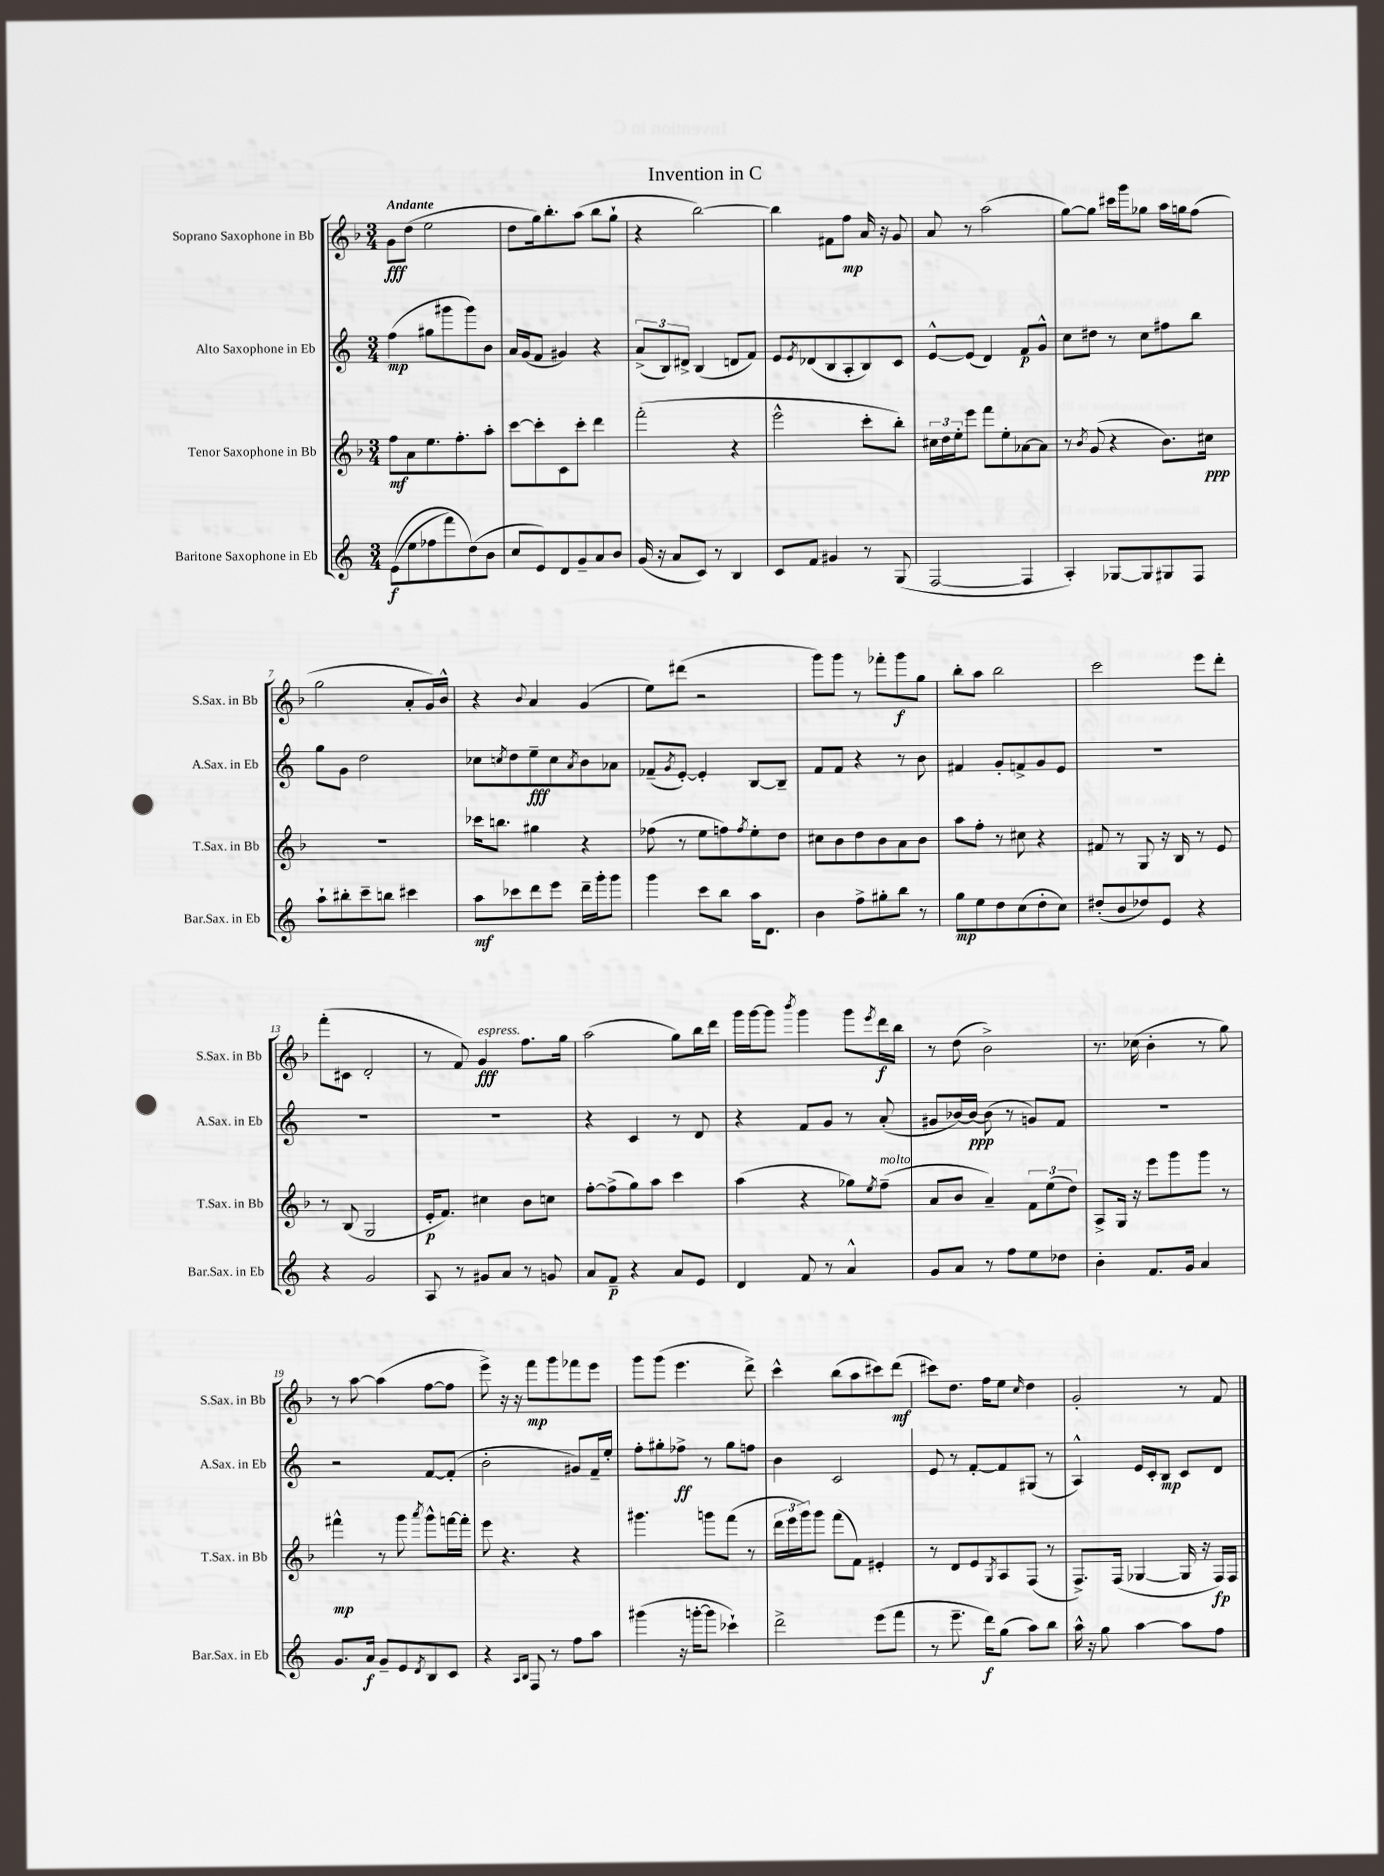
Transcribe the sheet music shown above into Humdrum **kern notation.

**kern	**kern	**kern	**kern
*staff4	*staff3	*staff2	*staff1
*clefG2	*clefG2	*clefG2	*clefG2
*k[]	*k[b-]	*k[]	*k[b-]
*M3/4	*M3/4	*M3/4	*M3/4
&((8e\L	8ff\L	(4ff\	8g\L
8ee\	8a\	.	(8dd\J
8ff-\	8.ee\	8gg#\L	2ee\
8fff\)	.	8ggg#\	.
.	8.ff'\	.	.
(8dd\&)	.	8ggg#\)	.
8b\J	8aa'\J	8b\J	.
=	=	=	=
8cc/L	[8ccc\L	16a/LL	8dd\L
.	.	(16g/J	.
8e/)	8ccc'\]	8f/J	16gg\k)
.	.	.	8.bb-'\
8d/	8c\	4g#/)	.
8g~/	8ccc'\J	.	(8aa\J
8a/	4ddd\	4r	8bb-\L
8b/J	.	.	8gg`\J
=	=	=	=
(16g/	(2fff'\	(12a^/L	4r
16r	.	.	.
.	.	12B/)	.
8a/L	.	.	.
.	.	12d#^/J	.
8c/J)	.	(4B/	[2bb-\)
8r	.	.	.
4B/	4r	8d/L	.
.	.	8f/J)	.
=	=	=	=
8c/L	2eee^^\	8e/L	4bb-\]
.	.	8qe/	.
8f/J	.	(8d-/	.
4g#/	.	8B/	8f#\L
.	.	8A'/	8ff\J
8r	8ccc'\L	8B/)	16a/
.	.	.	16r
(8G/	8bb-'\J)	8c/J	8g/
=	=	=	=
[2F/	24cc#\LL	[8e^^/L	8a/
.	24dd\	.	.
.	24ee'\J	.	.
.	8eee\J	(8e/]J	8r
.	8fff\L	4d/)	(2aa\
.	8ee'\	.	.
4F/]	[8a-\	8f/L	.
.	8a-\]J	8g^^/J	.
=	=	=	=
4A'/)	8r	8cc\L	[8gg\L)
.	8qb-/	.	.
.	(8g/	8dd#\J	8gg\]J
[8G-/L	4r	8r	16ccc#\LL
.	.	.	16ggg\J
8G-/]	.	8cc\L	8gg-\J
8G#/	8.b-\L)	8ff#\	16aa\LL
.	.	.	16gg\J
8F/J	.	8bb\J	(8ff\J
.	16cc#\Jk	.	.
=	=	=	=
8aa`\L	2.r	8gg\L	2gg\
8bb#'\	.	8g\J	.
8ccc~\	.	2dd\	.
8bb\J	.	.	.
4ccc#\	.	.	8a'/L
.	.	.	16g/L)
.	.	.	16b-^^/JJ
=	=	=	=
8aa\L	16ccc-\LK	8cc-\L	4r
.	8.bb\J	.	.
.	.	8qcc/	.
8ccc-\	.	8dd\	.
.	.	.	8qqb-/
8ddd\	4gg#\	8ee~\	4a/
8eee\J	.	8cc\	.
.	.	8qa/	.
16ddd~\LL	4r	8b\	(4g/
16ggg'\J	.	.	.
8ggg\J	.	8a-\J	.
=	=	=	=
4ggg\	(8ff-\	(8f-~/L	8ee\L)
.	.	8qg/	.
.	8r	[8e'/J)	(8ddd#\J
8ccc\L	8ee\L	4e'/]	2r
8bb\J	8ff\)	.	.
.	8qff/	.	.
16aa\LK	8ee'\	[8B/L	.
8.d\J	.	.	.
.	8dd\J	8B~/]J	.
=	=	=	=
4b\	8cc#\L	8f/L	8ggg\L)
.	8b-\	8f/J	8ggg\J
8ff^\L	8dd\	4r	8r
8gg#'\	8b-\	.	8fff-'\L
8bb\J	8a\	8r	8ggg\
8r	8b-\J	8b\	8gg\J
=	=	=	=
8gg\L	8aa\L	4f#/	8bb-'\L
8ee\	8ff'\J	.	8aa\J
8dd\	8r	8g'/L	2bb-\
(8cc\	8cc#\	8f^/	.
8dd'\	4r	8g/	.
8cc\J)	.	8e/J	.
=	=	=	=
(8dd#'/L	8f#/	2.r	2ccc\
8b/	8r	.	.
8dd-/)	8G/	.	.
8e/J	16r	.	.
.	16B-/	.	.
4r	8r	.	8eee\L
.	8e/	.	8ddd'\J
=	=	=	=
4r	8r	2.r	(8fff'\L
.	(8B-/	.	8c#\J
2g/	2G/	.	2d'/
=	=	=	=
8A/	16e'/LK	2.r	8r
.	8.f/J)	.	.
8r	.	.	8f/)
8g#/L	4cc#\	.	4g/
8a/J	.	.	.
8r	8b-\L	.	8.ff\L
8g/	8cc\J	.	.
.	.	.	16gg\Jk
=	=	=	=
8a/L	[8ff'\L	4r	(2aa\
8f~/J	(8ff^\]	.	.
4r	8gg\)	4c/	.
.	8aa\J	.	.
8a/L	4ccc\	8r	8gg\L)
8e/J	.	8d/	16bb-\L
.	.	.	16ddd\JJ
=	=	=	=
4d/	(4aa\	4r	16ggg\LL
.	.	.	[16ggg\J
.	.	.	8ggg\]J
.	.	.	8qbbb-/
8f/	4r	8f/L	4ggg\
8r	.	8g/J	.
4a^^/	8gg-\L)	8r	8ggg\L
.	8qee/	.	8qeee/
.	(8ff~\J	(8a'/	16ddd\L
.	.	.	16bb-\JJ
=	=	=	=
8g/L	8a/L	8g#/L	8r
8a/J	8b-/J	[16b-/L)	(8dd\
.	.	16b-/_JJ	.
8r	4a~/)	(8b-\]	2b-^\)
8ff\L	.	8r	.
8ee\	12f\L	8g/L)	.
.	(12ee\	.	.
8dd-\J	.	8f/J	.
.	12dd\J)	.	.
=	=	=	=
4b'\	8A^/L	2.r	8.r
.	16G/Jk	.	.
.	16r	.	(16cc-\
8.f/L	8eee\L	.	4b-'\
.	8ggg\	.	.
16g/Jk	.	.	.
4a/	8ggg\J	.	8r
.	8r	.	8gg\)
=	=	=	=
8.g/L	4fff#^^\	2r	8r
.	.	.	[8aa\
16a/Jk	.	.	.
8g~/L	8r	.	(4aa\]
8e/	8ggg\	.	.
8qd/	8qaaa/	.	.
8B/	8ggg^^\L	[8f/L	[8ff\L
8c/J	[16fff\L	(8f'/]J	8ff\]J
.	16fff'\]JJ	.	.
=	=	=	=
4r	8eee\	2b'\	8eee^\)
.	4.r	.	16r
.	.	.	16r
16qqA/LL	.	.	.
16qqB/JJ	.	.	.
8F/	.	.	8fff\L
8r	.	.	8ggg\
8ff\L	4r	8g#/L)	8fff-\
8aa\J	.	16f~/L	8eee\J
.	.	16ee'/JJ	.
=	=	=	=
(4ggg#\	4.ggg#\	8ff'\L	8ggg\L
.	.	8gg#'\	(8ggg\J
16r	.	8ff-^\J	4.eee\
[16ggg'\LK	.	.	.
8ggg\]J	8ggg\L	8r	.
4ccc-`\)	(8fff\J	8gg#\L	.
.	8r	8ff\J	8ddd^\)
=	=	=	=
2ddd^\	24ddd\LL	4b\	4ccc^^\
.	24eee\	.	.
.	24ggg\J)	.	.
.	8ggg\J	.	.
.	(8fff\L	2c/	(8bb-\L
.	8f\J)	.	8aa\
(8eee\L	4e#'/	.	8ccc#\)
8fff\J	.	.	(8ddd\J
=	=	=	=
8r	8r	8e/	8ccc#\L)
8.eee~\	8d/L	8r	8.dd\J
.	8e/	[8f'/L	.
16ddd\LK)	.	.	16ff\LK
.	8qG/	.	.
(8gg\J	8A/	8f/]	8ee\J
.	.	.	16qqcc/
8aa\L)	(8F/J	(8G#/J	4dd\
8bb\J	8r	8r	.
=	=	=	=
16aa^^\	8.F^/L)	4A^^/)	2g'/
16r	.	.	.
8gg\	.	.	.
.	(16F/Jk	.	.
[4aa\	[4G-/	16e/LL	.
.	.	16c'/J	.
.	.	8B/J	.
8aa\]L	16G-/]	8c/L	8r
.	16r	.	.
8ff\J	16F/LL)	8d/J	8f/
.	16F/JJ	.	.
==	==	==	==
*-	*-	*-	*-
